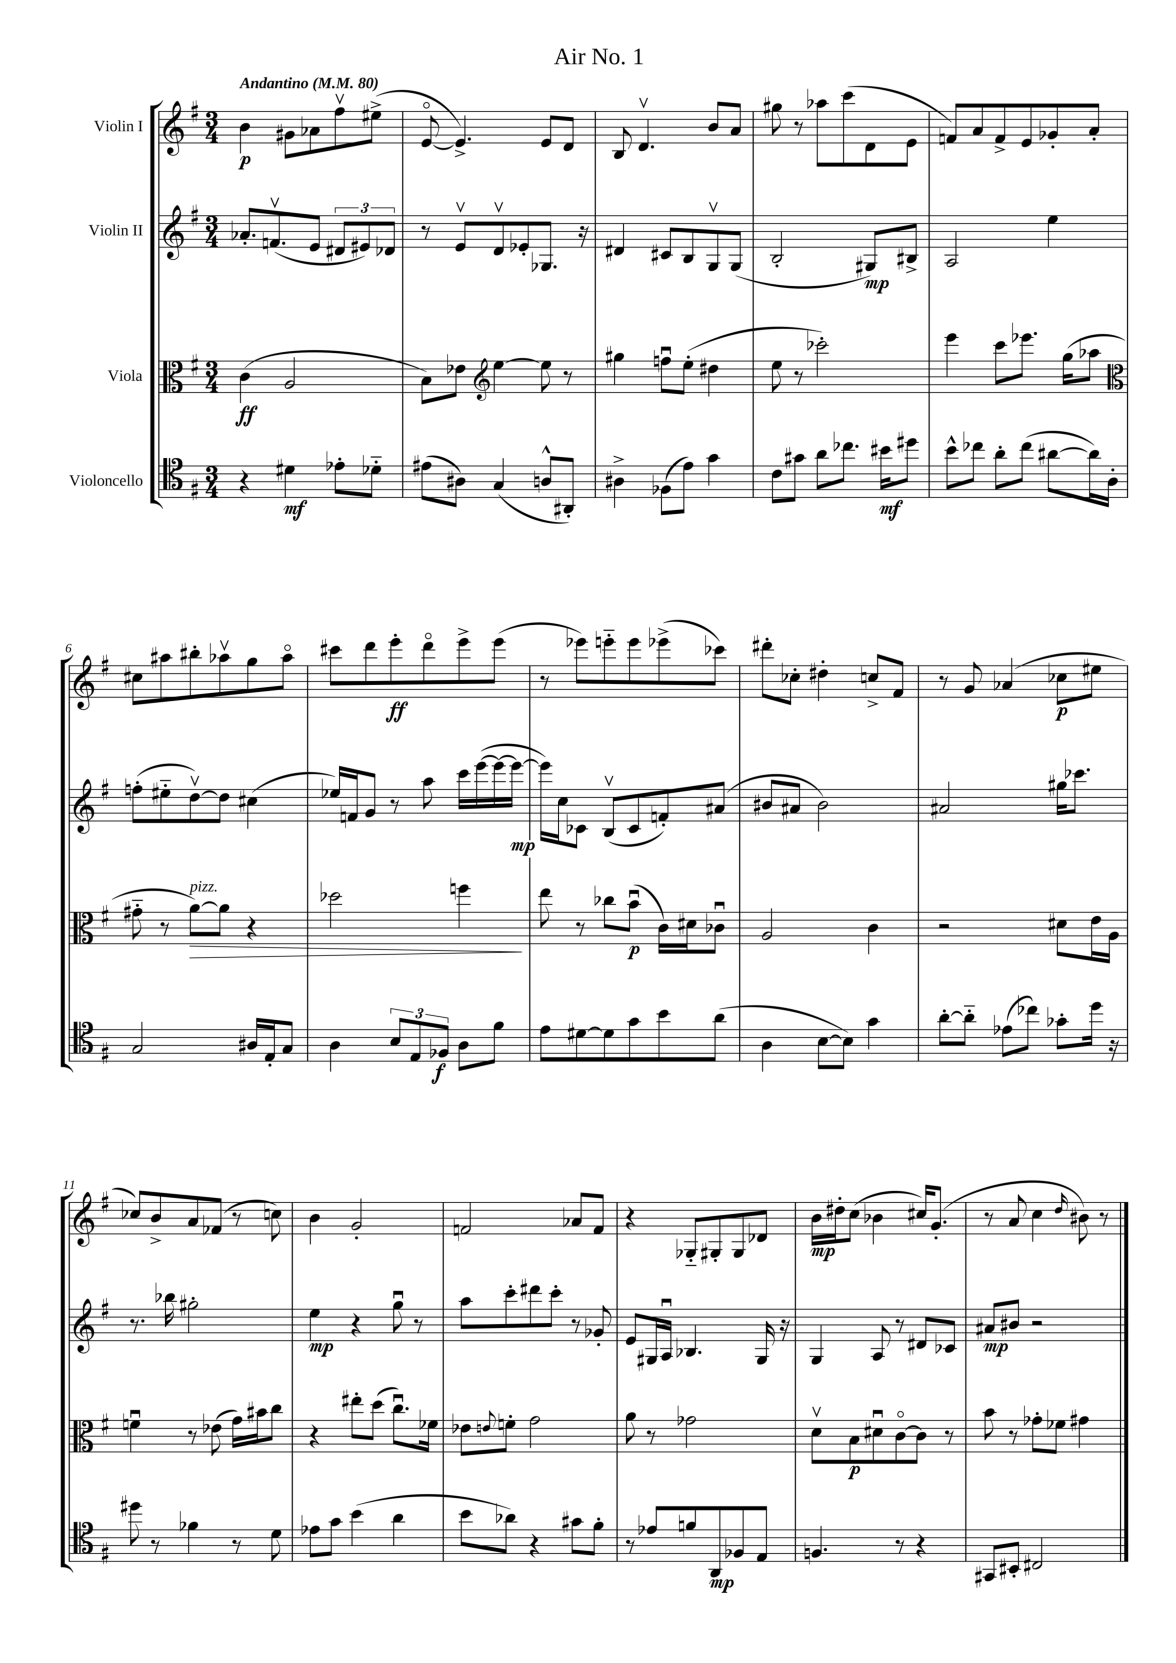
\header { title = "Air No. 1" }
<<
\new StaffGroup <<
\new Staff = "s0" \with { instrumentName = "Violin I" } {
    \clef treble \key g \major \numericTimeSignature \time 3/4 \tempo "Andantino" 4 = 80
    b'4\p gis'8 aes'8 fis''8\upbow eis''8->( |
    e'8~\flageolet e'4.->) e'8 d'8 |
    b8 d'4.\upbow b'8 a'8 |
    gis''8 r8 aes''8 c'''8( d'8 e'8 |
    f'8) a'8 f'8-> e'8 ges'8-. a'8-. |
    cis''8 ais''8 bis''8-. aes''8\upbow g''8 aes''8\flageolet |
    cis'''8 d'''8 e'''8-.\ff d'''8\flageolet e'''8-> e'''8( |
    r8 ees'''8) e'''8-_ e'''8 ees'''8->( ces'''8) |
    dis'''8-. ces''8-. dis''4-. c''8-> fis'8 |
    r8 g'8 aes'4( ces''8\p eis''8 |
    ces''8) b'8-> a'8 fes'8( r8 c''8) |
    b'4 g'2-. |
    f'2 aes'8 f'8 |
    r4 ges8-_ gis8-. gis8 des'8 |
    b'16\mp dis''16-. c''8( bes'4 cis''16) g'8.-.( |
    r8 a'8 c''4 \grace { d''16 } bis'8) r8 \bar "|." |
}
\new Staff = "s1" \with { instrumentName = "Violin II" } {
    \clef treble \key g \major \numericTimeSignature \time 3/4
    aes'8.-. f'8.\upbow( e'8 \tuplet 3/2 { dis'8 eis'8) des'8 } |
    r8 e'8\upbow d'8\upbow ees'8-. ges8. r16 |
    dis'4 cis'8 b8 g8\upbow g8( |
    b2-. gis8\mp) bis8-> |
    a2 e''4 |
    f''8-.( eis''8-_ d''8~\upbow) d''8 cis''4( |
    ees''16) f'16 g'8 r8 a''8 c'''16 e'''16~( e'''16~ e'''16~\mp |
    e'''16) c''16 ces'8 b8\upbow( ces'8 f'8-.) ais'8( |
    bis'8 ais'8 bis'2) |
    ais'2 gis''16 ces'''8. |
    r8. bes''16 gis''2-. |
    e''4\mp r4 g''8\downbow r8 |
    a''8 c'''8-. dis'''8 c'''8-. r8 ges'8-. |
    e'8 gis16 a16\downbow bes4. gis16 r16 |
    g4 a8 r8 dis'8 ces'8 |
    ais'8\mp bis'8 r2 \bar "|." |
}
\new Staff = "s2" \with { instrumentName = "Viola" } {
    \clef alto \key g \major \numericTimeSignature \time 3/4
    c'4\ff( a2 |
    b8) ees'8 \clef treble e''4~ e''8 r8 |
    gis''4 f''8\downbow e''8-.( dis''4 |
    e''8 r8 ces'''2-.) |
    e'''4 c'''8 ees'''8. g''16( aes''8 |
    \clef alto gis'8-_ r8 a'8~\>^\markup { \italic "pizz." }) a'8 r4 |
    des''2 f''4\! |
    e''8 r8 ces''8 b'8\downbow\p( c'16) dis'16 ces'8\downbow |
    a2 c'4 |
    r2 dis'8 e'16 a16 |
    f'4\downbow r8 ees'8( g'16) bis'16 c''8 |
    r4 eis''8-. d''8( c''8.\downbow) fes'16 |
    ees'8 \appoggiatura { e'8 } f'8-. g'2 |
    a'8 r8 ges'2 |
    d'8\upbow b8\p dis'8\downbow c'8~\flageolet c'8 r8 |
    b'8 r8 ges'8-. fes'8 gis'4 \bar "|." |
}
\new Staff = "s3" \with { instrumentName = "Violoncello" } {
    \clef tenor \key g \major \numericTimeSignature \time 3/4
    r4 dis'4\mf ees'8-. des'8-_ |
    eis'8( ais8) g4( a8-^ ais,8-.) |
    ais4-> fes8( e'8) g'4 |
    c'8 gis'8 a'8 ces''8. bis'16\mf dis''8 |
    b'8-^ ces''8 a'8-. ces''8( ais'8~ ais'16) a16-. |
    g2 ais16 e16-. g8 |
    a4 \tuplet 3/2 { b8 e8 fes8\f } a8 fis'8 |
    e'8 dis'8~ dis'8 g'8 b'8 a'8( |
    a4 b8~ b8) g'4 |
    a'8~-. a'8-_ ees'8( ces''8) ges'8-. d''16 r16 |
    dis''8 r8 fes'4 r8 d'8 |
    ees'8 g'8 b'4( a'4 |
    b'8 aes'8) r4 gis'8 fis'8-. |
    r8 ees'8 f'8 a,8\mp fes8 e8 |
    f4. r8 r4 |
    gis,8 bis,8-. cis2 \bar "|." |
}
>>
>>
